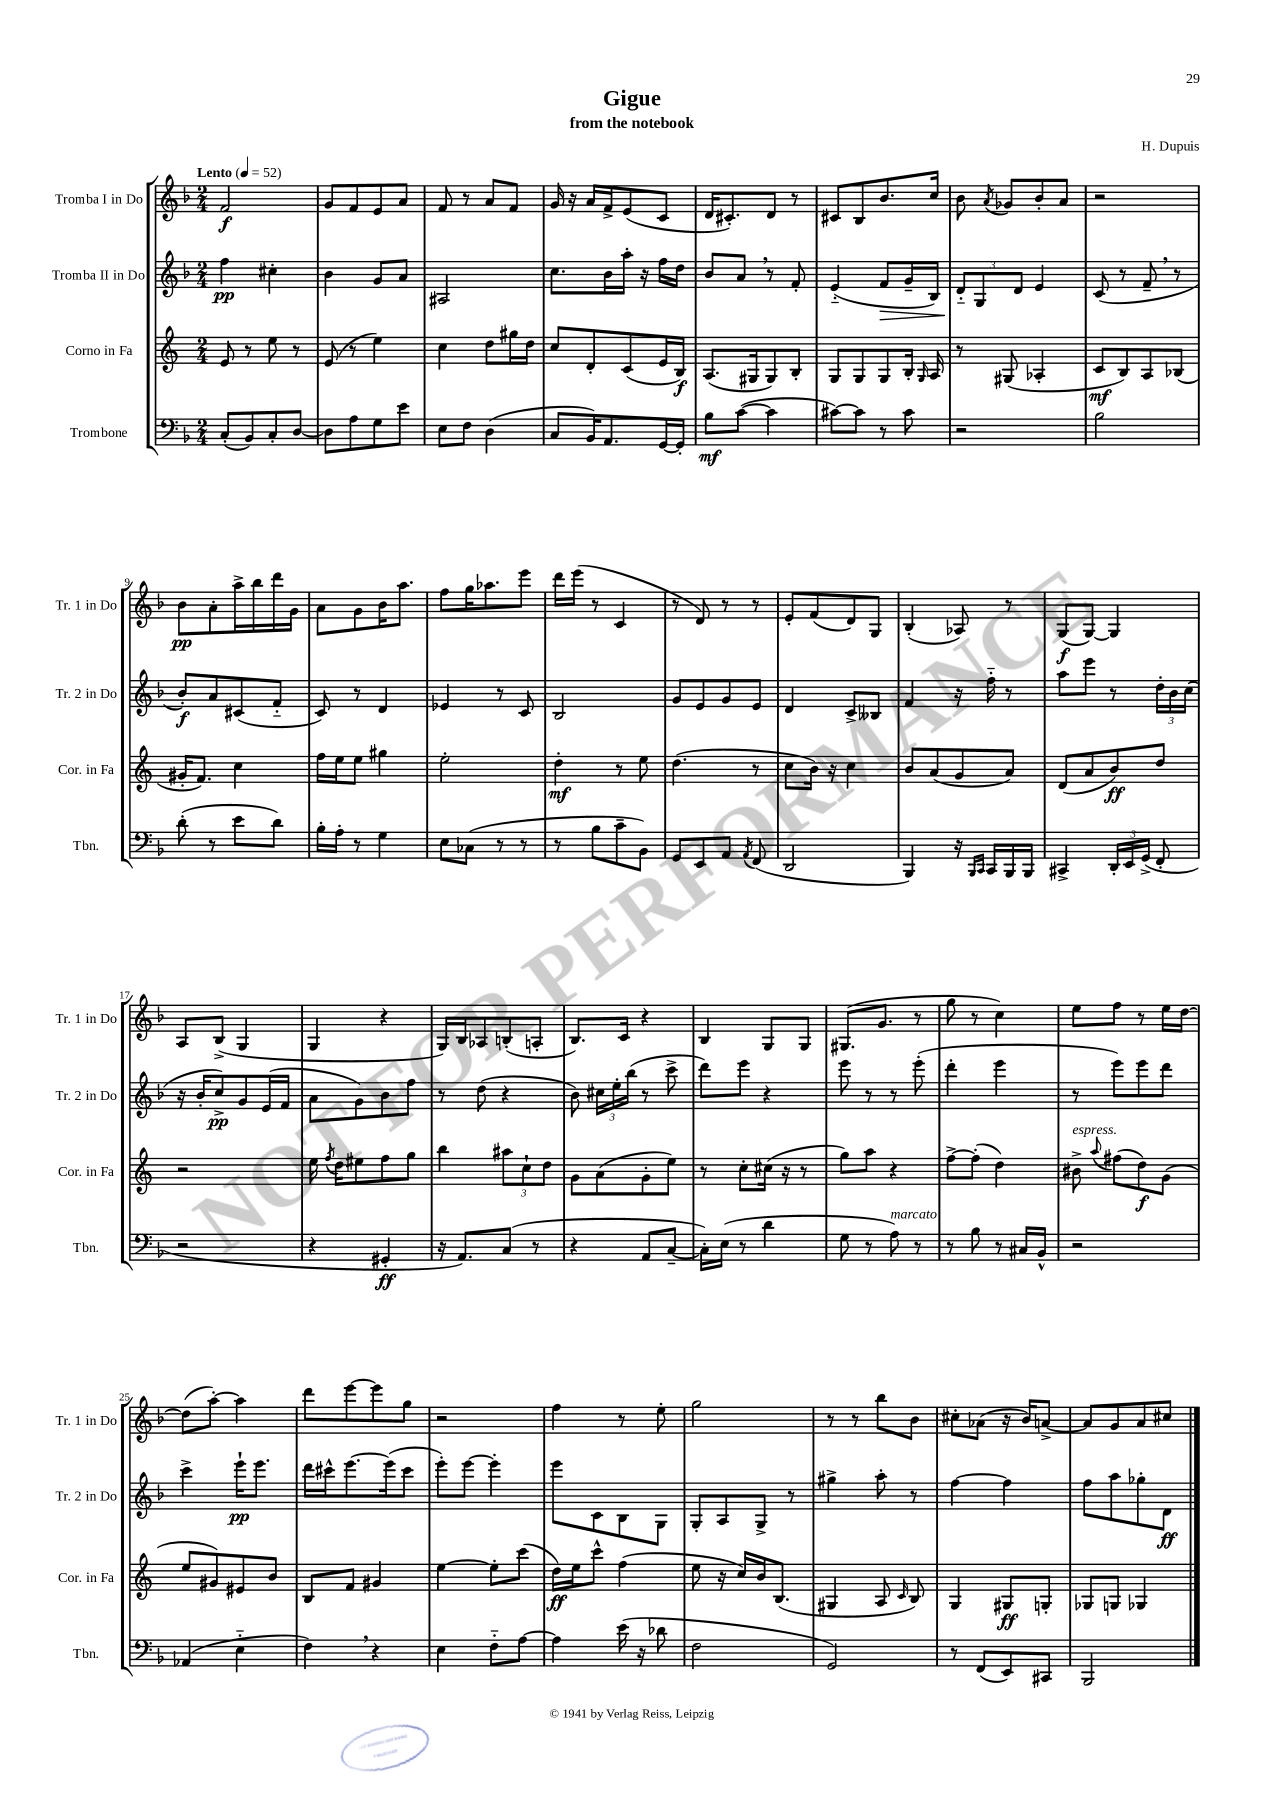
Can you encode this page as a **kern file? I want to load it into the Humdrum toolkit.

**kern	**kern	**kern	**kern
*staff4	*staff3	*staff2	*staff1
*clefF4	*clefG2	*clefG2	*clefG2
*k[b-]	*k[]	*k[b-]	*k[b-]
*M2/4	*M2/4	*M2/4	*M2/4
*MM52	*MM52	*MM52	*MM52
(8C'	8e	4ff	2f
8BB-)	8r	.	.
8C'	8ee	4cc#'	.
[8D	8r	.	.
=	=	=	=
8D]	(8e	4b-	8g
8A	8r	.	8f
8G	4ee)	8g	8e
8e	.	8a	8a
=	=	=	=
8E	4cc	2A#	8f
8F	.	.	8r
(4D	8dd	.	8a
.	16gg#	.	8f
.	16dd	.	.
=	=	=	=
8C	8cc	8.cc	16g
.	.	.	16r
16BB-)	8d'	.	16a
8.AA	.	16b-	16f^
.	(8c	16aa'	(8e
.	.	16r	.
[16GG	16e	16ff	8c
16GG']	16B)	16dd	.
=	=	=	=
8B-	(8.A	8b-	16d
.	.	.	8.c#')
([8c	.	8a	.
.	16G#	.	.
4c]	8G#)	8r	8d
.	8B'	8f'	8r
=	=	=	=
[8c#)	8G	(4e'~	8c#
8c#]	8G	.	8B-
8r	8G	8f	8.b-
8c#	16B'	16g~	.
.	16qqG	.	.
.	16A	16B-)	16cc
=	=	=	=
2r	8r	12d'~	8b-
.	.	12G	.
.	.	.	8qa
.	(8G#	.	8g-
.	.	12d	.
.	4A-'	4e	8b-'
.	.	.	8a
=	=	=	=
2B-	8c	(8c	2r
.	8B)	8r	.
.	8A	8f~	.
.	(8B-	8r	.
=	=	=	=
(8d'	16g#'	8b-')	8b-
.	8.f)	.	.
8r	.	8a	8a'
8e	4cc	(8c#	16aa^
.	.	.	16bb-
8d)	.	8f'~	16ddd
.	.	.	16g
=	=	=	=
16B-'	16ff	8c)	8a
16A'	16ee	.	.
8r	8ee	8r	8g
4G	4gg#	4d	16b-
.	.	.	8.aa
=	=	=	=
8E	2ee'	4e-	8ff
(8C-	.	.	16gg
.	.	.	8.aa-
8r	.	8r	.
8r	.	8c	8eee
=	=	=	=
8r	4dd'	2B-	16ddd
.	.	.	(16eee
8B-	.	.	8r
8c~	8r	.	4c
8BB-)	8ee	.	.
=	=	=	=
8GG	(4.dd	8g	8r
8EE	.	8e	8d)
8AA	.	8g	8r
8qAA	.	.	.
(8FF	8r	8e	8r
=	=	=	=
2DD	8cc	4d	8e'
.	16b)	.	(8f
.	16r	.	.
.	4cc	8c^	8d)
.	.	8B--	8G
=	=	=	=
4BBB-)	8b	4f	(4B-'
.	(8a	.	.
16r	8g	16r	8A-)
16qqBBB-	.	.	.
16qqCC	.	.	.
16CC	.	16ff'~	.
16BBB-	8a)	8r	8r
16BBB-	.	.	.
=	=	=	=
4CC#^	(8d	8aa	(8G
.	8a	8eee	[8G)
24DD'	8b)	8r	4G]
24EE	.	.	.
(24GG^	.	.	.
8FF'	8dd	24dd'	.
.	.	24b-	.
.	.	(24cc	.
=	=	=	=
2r	2r	16r	8A
.	.	16b-'	.
.	.	8cc^)	(8B-^
.	.	8g	4G
.	.	(16e	.
.	.	16f	.
=	=	=	=
4r	16ee	8a	4G
.	8qff	.	.
.	16dd	.	.
.	8ee#	8g)	.
4GG#'	8ff	8b-	4r
.	8gg	8ff	.
=	=	=	=
16r	4bb	8r	16G)
8.AA)	.	.	16B-
.	.	(8dd	8A-
(8C	12aa#	4r	(8B'
.	12cc`	.	.
8r	.	.	8A'
.	12dd	.	.
=	=	=	=
4r	8g	8b-)	8.B-)
.	(8a	24cc#	.
.	.	24ee'	.
.	.	.	16c
.	.	(24bb-	.
8AA	8g'	8r	4r
[8C~	8ee)	8ccc^	.
=	=	=	=
16C'])	8r	8ddd)	4B-
(16E	.	.	.
8r	8cc'	8eee	.
4d	(16cc#	4r	8G
.	16r	.	.
.	8r	.	8G
=	=	=	=
8G	8gg)	8eee	(8.G#
8r	8aa	8r	.
.	.	.	8.g
8A)	4r	8r	.
8r	.	(8eee'	8r
=	=	=	=
8r	[8ff^	4ddd'	8gg
8B-	(8ff']	.	8r
8r	4dd)	4eee	4cc)
16C#	.	.	.
16BB-^^	.	.	.
=	=	=	=
2r	8b#^	8r	8ee
.	8qqaa	.	.
.	(8ff#	8eee)	8ff
.	8dd)	8eee	8r
.	(8g	8ddd	16ee
.	.	.	[16dd
=	=	=	=
(4AA-	8ee	4ccc^	(8dd]
.	8g#)	.	[8aa')
4E'~	8e#	16eee`	4aa]
.	.	8.eee	.
.	8b	.	.
=	=	=	=
4F)	8B	16ddd	8ddd
.	.	16ccc#^^	.
.	8f	[8.eee	[8eee
4r	4g#	.	8eee]
.	.	(16eee]	.
.	.	8ccc#	8gg
=	=	=	=
4E	[4ee	8eee')	2r
.	.	[8eee	.
8F'~	8ee']	4eee']	.
[8A	(8ccc	.	.
=	=	=	=
4A]	16dd)	8eee	4ff
.	16ee	.	.
.	8ccc^^	8c	.
(16e	(4ff	8B-	8r
16r	.	.	.
8d-	.	8G	8ee'
=	=	=	=
2F	8ee	8G'	2gg
.	16r	8A	.
.	16cc)	.	.
.	16b	8G^	.
.	(8.B	.	.
.	.	8r	.
=	=	=	=
2GG)	4G#	4gg#^	8r
.	.	.	8r
.	8A	8aa'	8bb-
.	16qqc	.	.
.	8B)	8r	8b-
=	=	=	=
8r	4G	[4ff	8cc#'
(8FF	.	.	(8a-
8EE)	8G#	4ff]	16r
.	.	.	16b-)
8CC#	8G'	.	[8a^
=	=	=	=
2BBB-	8G-	8ff	8a]
.	8G	8aa	8g
.	4G-	8gg-'	8a
.	.	8d	8cc#
==	==	==	==
*-	*-	*-	*-
